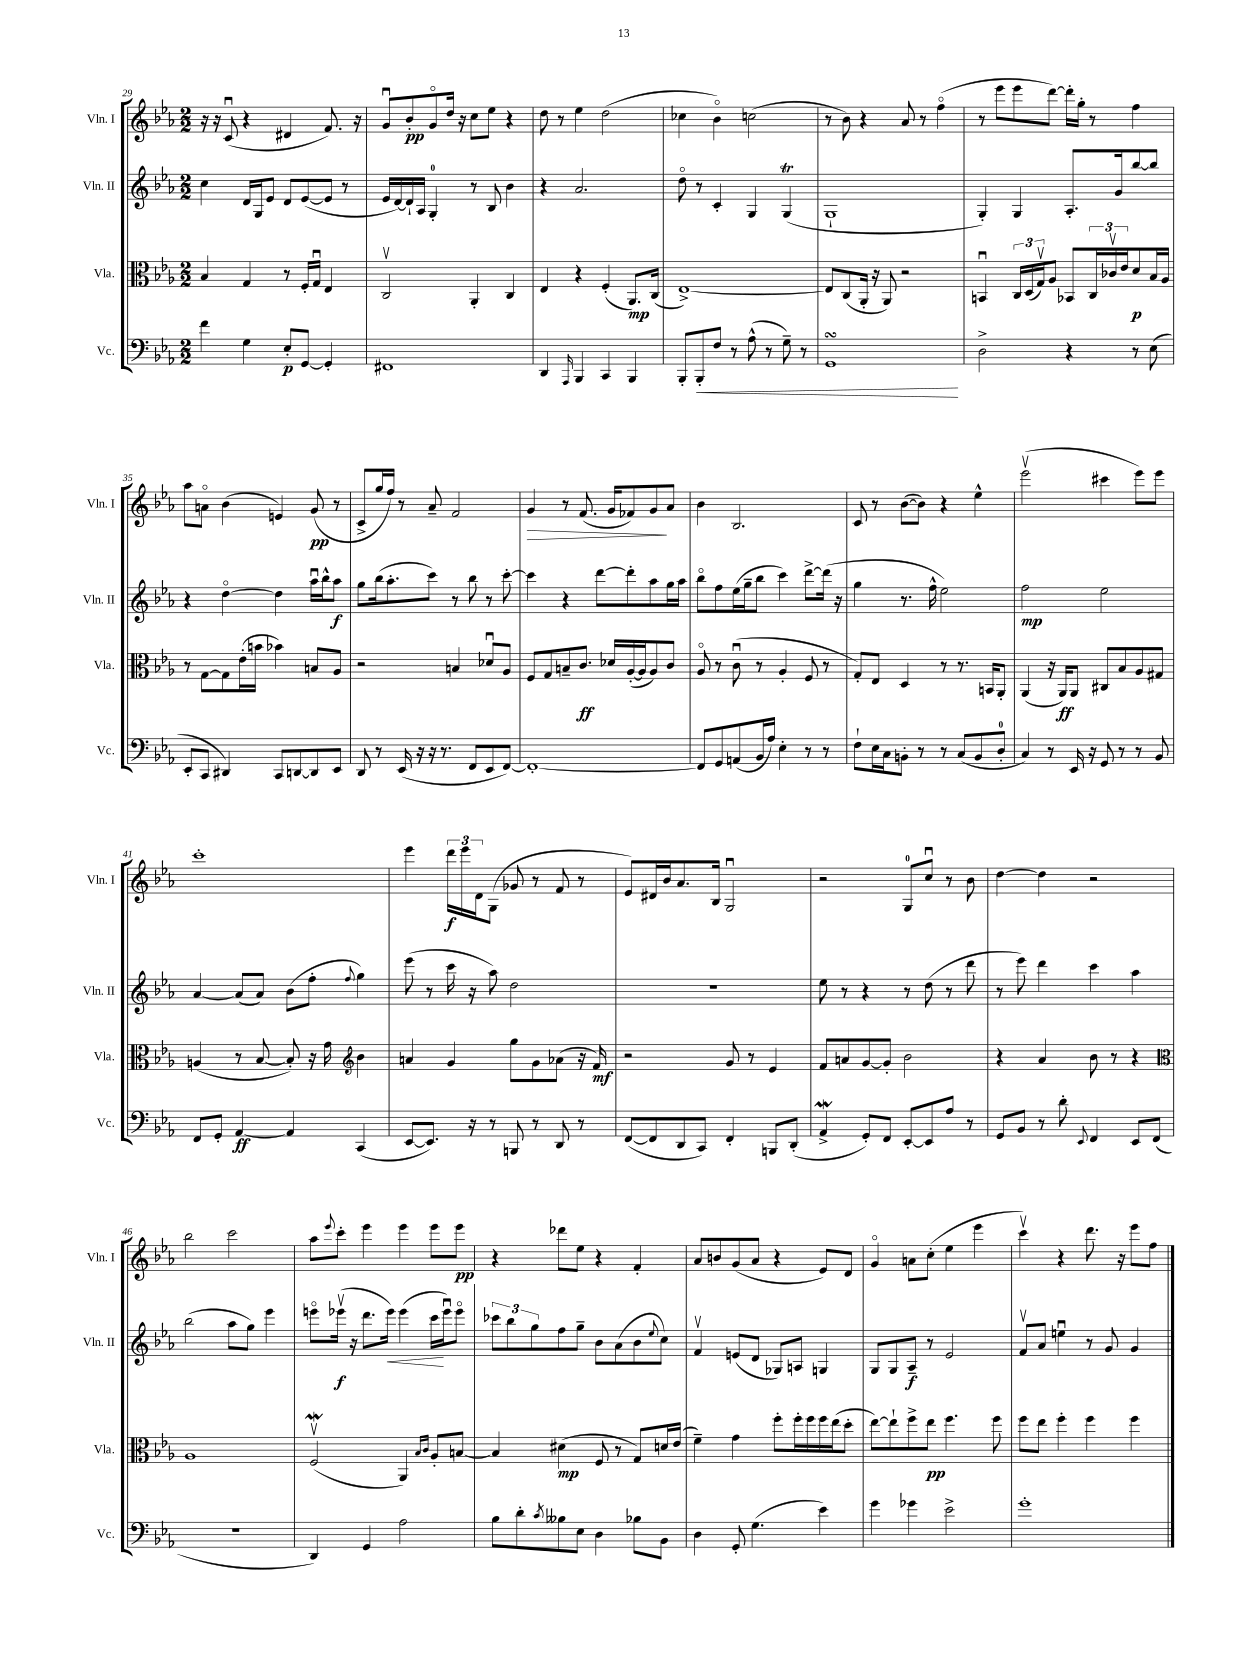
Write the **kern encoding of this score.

**kern	**dynam	**kern	**dynam	**kern	**dynam	**kern	**dynam
*part4	*part4	*part3	*part3	*part2	*part2	*part1	*part1
*staff4	*staff4	*staff3	*staff3	*staff2	*staff2	*staff1	*staff1
*I"Vc.	*	*I"Vla.	*	*I"Vln. II	*	*I"Vln. I	*
*I'Vc.	*	*I'Vla.	*	*I'Vln. II	*	*I'Vln. I	*
*clefF4	*	*clefC3	*	*clefG2	*	*clefG2	*
*k[b-e-a-]	*	*k[b-e-a-]	*	*k[b-e-a-]	*	*k[b-e-a-]	*
*M2/2	*	*M2/2	*	*M2/2	*	*M2/2	*
=29	=29	=29	=29	=29	=29	=29	=29
4f\	.	4B-/	.	4cc\	.	16r	.
.	.	.	.	.	.	16r	.
.	.	.	.	.	.	(8cu/	.
4G\	.	4G/	.	16d/LL	.	4r	.
.	.	.	.	16G/J	.	.	.
.	.	.	.	8e-/J	.	.	.
8E-'/L	p	8r	.	8d/L	.	4d#X/	.
[8GG/J	.	16F'/LL	.	([8e-/	.	.	.
.	.	16Gu/JJ	.	.	.	.	.
4GG'/]	.	4E-/	.	8e-/J]	.	8.f/)	.
.	.	.	.	8r	.	.	.
.	.	.	.	.	.	16r	.
=30	=30	=30	=30	=30	=30	=30	=30
1FF#X	.	2Cv/	.	16e-/LL	.	8gu/L	.
.	.	.	.	[16d/)	.	.	.
.	.	.	.	16d`/]	.	8b-'/	pp
.	.	.	.	16A-/JJ	.	.	.
.	.	.	.	4G'/	.	8g/	.
.	.	.	.	.	.	16dd/Jk	.
.	.	.	.	.	.	16r	.
.	.	4AA-'/	.	8r	.	8cc\L	.
.	.	.	.	8B-/	.	8ee-\J	.
.	.	4C/	.	4b-\	.	4r	.
=31	=31	=31	=31	=31	=31	=31	=31
4DD/	.	4E-/	.	4r	.	8dd\	.
.	.	.	.	.	.	8r	.
16qqAAA-/	.	.	.	.	.	.	.
4BBB-/	.	4r	.	2.a-/	.	4ee-\	.
4CC/	.	(4F'/	.	.	.	(2dd\	.
4BBB-/	.	8.AA-/L)	mp	.	.	.	.
.	.	(16C/Jk	.	.	.	.	.
=32	=32	=32	=32	=32	=32	=32	=32
8BBB-'/L	.	[1E-^)	.	8dd\	.	4cc-X\	.
!	!LO:HP:b	!	!	!	!	!	!
8BBB-'/	<	.	.	8r	.	.	.
8F/J	.	.	.	4c'/	.	4b-\)	.
8r	.	.	.	.	.	.	.
(8A-^^\	.	.	.	4G/	.	(2ccn\	.
8r	.	.	.	.	.	.	.
8G~\)	.	.	.	(4Gt/	.	.	.
8r	.	.	.	.	.	.	.
=33	=33	=33	=33	=33	=33	=33	=33
1GGsSsS	.	8E-/L]	.	1G`	.	8r	.
.	.	(8C/	.	.	.	8b-\)	.
.	.	16AA-'/Jk	.	.	.	4r	.
.	.	16r	.	.	.	.	.
.	.	8AA-/)	.	.	.	.	.
.	.	2r	.	.	.	8a-/	.
.	.	.	.	.	.	8r	.
.	.	.	.	.	.	(4ff\	.
.	[	.	.	.	.	.	.
=34	=34	=34	=34	=34	=34	=34	=34
2D^\	.	4BBnu/	.	4G'/)	.	8r	.
.	.	.	.	.	.	8eee-\L	.
.	.	24C/LL	.	4G/	.	8eee-\	.
.	.	(24D/	.	.	.	.	.
.	.	24Gv/J)	.	.	.	.	.
.	.	8A-/J	.	.	.	[8ddd\J)	.
4r	.	8BB-X/L	.	8.A-'/L	.	16ddd'\LL]	.
.	.	.	.	.	.	16gg'\JJ	.
.	.	24C/L	.	.	.	8r	.
.	.	24c-Xv/	.	.	.	.	.
.	.	.	.	16g/k	.	.	.
.	.	24e-/J	.	.	.	.	.
8r	.	8d/	p	[8bb-/	.	4ff\	.
(8E-\	.	16B-/L	.	8bb-/J]	.	.	.
.	.	16A-/JJ	.	.	.	.	.
!!LO:LB:g=z
=35	=35	=35	=35	=35	=35	=35	=35
8EE-'/L	.	8r	.	4r	.	8aa-\L	.
8CC/J	.	[8G\L	.	.	.	8an\J	.
4DD#X/)	.	8G\]	.	[4dd\	.	(4b-\	.
.	.	(16e-'\L	.	.	.	.	.
.	.	16bn\JJ	.	.	.	.	.
8CC/L	.	4b-X\)	.	4dd\]	.	4en/)	.
[8DDn/	.	.	.	.	.	.	.
8DD/]	.	8Bn/L	.	16aa-u\LL	.	(8g/	pp
.	.	.	.	16bb-^^\J	.	.	.
8EE-/J	.	8A-/J	.	8aa-\J	f	8r	.
=36	=36	=36	=36	=36	=36	=36	=36
8DD/	.	2r	.	8gg\L	.	8c^/L	.
8r	.	.	.	(16bb-\k	.	16gg/L	.
.	.	.	.	8.aa-'\	.	16ff/JJ)	.
(16EE-/	.	.	.	.	.	8r	.
16r	.	.	.	.	.	.	.
16r	.	.	.	8ccc\J)	.	8a-~/	.
8.r	.	.	.	.	.	.	.
.	.	4Bn/	.	8r	.	2f/	.
8FF/L	.	.	.	8bb-\	.	.	.
8EE-/	.	8d-Xu/L	.	8r	.	.	.
[8FF/J)	.	8A-/J	.	[8ccc'\	.	.	.
=37	=37	=37	=37	=37	=37	=37	=37
!	!	!	!	!	!	!	!LO:HP:b
1FF'_	.	8F/L	.	4ccc\]	.	4g/	>
.	.	8G/	.	.	.	.	.
.	.	8Bn~/	.	4r	.	8r	.
.	.	8.c/J	ff	.	.	(8.f/	.
.	.	.	.	[8ddd\L	.	.	.
.	.	16d-X/LL	.	.	.	16g/KL	.
.	.	([16A-'/	.	8ddd'\]	.	8f-X/)	.
.	.	16A-/J]	.	.	.	.	.
.	.	8A-/)	.	8aa-\	.	8g/	.
.	.	8c/J	.	16gg\L	.	8a-/J	]
.	.	.	.	16aa-\JJ	.	.	.
=38	=38	=38	=38	=38	=38	=38	=38
8FF/L]	.	8A-/	.	8bb-\L	.	4b-\	.
8GG/	.	8r	.	8ff\	.	.	.
(8AAn/	.	(8cu\	.	(16ee-\L	.	2.B-/	.
.	.	.	.	16gg~\J	.	.	.
16BB-/L	.	8r	.	8bb-\J	.	.	.
16A-/JJ)	.	.	.	.	.	.	.
4E-'\	.	4A-'/	.	4ccc\)	.	.	.
8r	.	8F/	.	[8ddd^\L	.	.	.
8r	.	8r	.	(16ddd\Jk]	.	.	.
.	.	.	.	16r	.	.	.
=39	=39	=39	=39	=39	=39	=39	=39
8F`\L	.	8G'/L)	.	4gg\	.	8c/	.
16E-\L	.	8E-/J	.	.	.	8r	.
16C\J	.	.	.	.	.	.	.
8BBn'\J	.	4D/	.	8.r	.	([8b-\L	.
8r	.	.	.	.	.	8b-\J])	.
.	.	.	.	16ff^^\	.	.	.
8r	.	8r	.	2ee-\)	.	4r	.
(8C/L	.	8.r	.	.	.	.	.
8BB/	.	.	.	.	.	4ee-^^\	.
.	.	16BBn/KL	.	.	.	.	.
8D'/J	.	8AA-'/J	.	.	.	.	.
=40	=40	=40	=40	=40	=40	=40	=40
4C/)	.	(4AA-/	.	2ff\	mp	(2eee-v\	.
8r	.	16r	.	.	.	.	.
.	.	16AA-/KL)	ff	.	.	.	.
16EE-/	.	8AA-/J	.	.	.	.	.
16r	.	.	.	.	.	.	.
8GG/	.	8C#X/L	.	2ee-\	.	4ccc#X\	.
8r	.	8B-/	.	.	.	.	.
8r	.	8A-/	.	.	.	8eee-\L)	.
8BB-/	.	8G#X/J	.	.	.	8eee-\J	.
!!LO:LB:g=z
=41	=41	=41	=41	=41	=41	=41	=41
8FF/L	.	(4An/	.	[4a-/	.	1ccc'	.
8GG'/J	.	.	.	.	.	.	.
[4AA-/	ff	8r	.	(8a-/L]	.	.	.
.	.	[8B-/	.	8a-/J)	.	.	.
4AA-/]	.	8B-'/])	.	(8b-\L	.	.	.
.	.	16r	.	8ff'\J	.	.	.
.	.	16g\	.	.	.	.	.
*	*	*clefG2	*	*	*	*	*
.	.	.	.	8qqff/	.	.	.
(4CC/	.	4b-\	.	4gg\)	.	.	.
=42	=42	=42	=42	=42	=42	=42	=42
[8EE-/L	.	4an/	.	(8eee-\	.	4eee-\	.
8.EE-/J])	.	.	.	8r	.	.	.
.	.	4g/	.	16ccc\	.	24ddd\LL	f
.	.	.	.	.	.	24eee-\	.
16r	.	.	.	16r	.	.	.
.	.	.	.	.	.	24d\J	.
8r	.	.	.	8aa-\)	.	(8G\J	.
8BBBn/	.	8gg\L	.	2dd\	.	8g-X/	.
8r	.	8g\	.	.	.	8r	.
8DD/	.	(8a-X\J	.	.	.	8f/	.
8r	.	16r	.	.	.	8r	.
.	.	16f/)	mf	.	.	.	.
=43	=43	=43	=43	=43	=43	=43	=43
([8FF/L	.	2r	.	1r	.	8e-/L)	.
8FF/]	.	.	.	.	.	16d#X/L	.
.	.	.	.	.	.	16b-/J	.
8DD/	.	.	.	.	.	8.a-/	.
8CC/J)	.	.	.	.	.	.	.
.	.	.	.	.	.	16B-/Jk	.
4FF'/	.	8g/	.	.	.	2Gu/	.
.	.	8r	.	.	.	.	.
8BBBn/L	.	4e-/	.	.	.	.	.
(8DD'/J	.	.	.	.	.	.	.
=44	=44	=44	=44	=44	=44	=44	=44
4AA-w^/	.	8f/L	.	8ee-\	.	2r	.
.	.	8an/	.	8r	.	.	.
8GG'/L)	.	[8g/	.	4r	.	.	.
8FF/J	.	8g'/J]	.	.	.	.	.
[8EE-'/L	.	2b-\	.	8r	.	8G/L	.
8EE-/]	.	.	.	(8dd\	.	8ccu/J	.
8A-/J	.	.	.	8r	.	8r	.
8r	.	.	.	8ddd\	.	8b-\	.
=45	=45	=45	=45	=45	=45	=45	=45
8GG/L	.	4r	.	8r	.	[4dd\	.
8BB-/J	.	.	.	8eee-\)	.	.	.
8r	.	4a-/	.	4ddd\	.	4dd\]	.
8d'\	.	.	.	.	.	.	.
8qqEE-/	.	.	.	.	.	.	.
4FF/	.	8b-\	.	4ccc\	.	2r	.
.	.	8r	.	.	.	.	.
8EE-/L	.	4r	.	4aa-\	.	.	.
(8FF/J	.	.	.	.	.	.	.
!!LO:LB:g=z
=46	=46	=46	=46	=46	=46	=46	=46
*	*	*clefC3	*	*	*	*	*
1r	.	1A-	.	(2bb-\	.	2bb-\	.
.	.	.	.	8aa-\L	.	2ccc\	.
.	.	.	.	8gg\J)	.	.	.
.	.	.	.	4eee-\	.	.	.
=47	=47	=47	=47	=47	=47	=47	=47
4DD/)	.	(2FWv/	.	8eeen\L	.	8aa-\L	.
.	.	.	.	.	.	8qqeee-/	.
.	.	.	.	(16eee-Xv\Jk	f	8ccc'\J	.
.	.	.	.	16r	.	.	.
4GG/	.	.	.	8.ddd\L	.	4eee-\	.
!	!	!	!	!	!LO:HP:b	!	!
.	.	.	.	16eee-\Jk)	<	.	.
2A-\	.	4AA-/)	.	(4eee-\	.	4eee-\	.
.	.	16qqB-/LL	.	.	.	.	.
.	.	16qqc/JJ	.	.	.	.	.
.	.	8A-'/L	.	16ccc\LL	.	8eee-\L	.
.	.	.	.	16eee-u\J)	[	.	.
.	.	[8Bn/J	.	8eee-\J	.	8eee-\J	pp
=48	=48	=48	=48	=48	=48	=48	=48
8B-\L	.	4B/]	.	12ccc-X\L	.	4r	.
.	.	.	.	12bb-\	.	.	.
8d'\	.	.	.	.	.	.	.
.	.	.	.	12gg\	.	.	.
8qc/	.	.	.	.	.	.	.
8B--X\	.	(4d#X\	mp	8ff\	.	8ddd-X\L	.
8E-\J	.	.	.	8gg~\J	.	8ee-\J	.
4D\	.	8F/	.	8b-\L	.	4r	.
.	.	8r	.	(8a-\	.	.	.
8B-X\L	.	8G/L)	.	8b-\	.	4f'/	.
.	.	.	.	8qqee-/	.	.	.
8BB-\J	.	16dn/L	.	8cc\J)	.	.	.
.	.	(16e-/JJ	.	.	.	.	.
=49	=49	=49	=49	=49	=49	=49	=49
4D\	.	4f~\)	.	4fv/	.	8a-/L	.
.	.	.	.	.	.	8bn/	.
8GG'/	.	4g\	.	(8en/L	.	(8g/	.
(4.G\	.	.	.	8d/J	.	8a-/J	.
.	.	8ff'\L	.	8G-X/L)	.	4r	.
.	.	16ff'\L	.	8An/J	.	.	.
.	.	16ff\	.	.	.	.	.
4e-\)	.	16ff\	.	4Gn/	.	8e-/L)	.
.	.	(16ee-\J	.	.	.	.	.
.	.	8dd'\J	.	.	.	8d/J	.
=50	=50	=50	=50	=50	=50	=50	=50
4g\	.	[8ee-\L)	.	8G/L	.	4g/	.
.	.	8ee-`\]	.	8G/	.	.	.
4g-X\	.	8ff^\	.	8A-~/J	f	8an\L	.
.	.	8ee-\J	pp	8r	.	(8cc'\J	.
2e-^\	.	4.ff\	.	2e-/	.	4ee-\	.
.	.	.	.	.	.	4eee-\	.
.	.	8ff\	.	.	.	.	.
=51	=51	=51	=51	=51	=51	=51	=51
1g'	.	8ff\L	.	8fv/L	.	4cccv\)	.
.	.	8ee-\J	.	8a-/J	.	.	.
.	.	4ff'\	.	4eenu\	.	4r	.
.	.	4ff\	.	8r	.	8.ddd\	.
.	.	.	.	8g/	.	.	.
.	.	.	.	.	.	16r	.
.	.	4ff\	.	4g/	.	8eee-\L	.
.	.	.	.	.	.	8ff\J	.
==	==	==	==	==	==	==	==
*-	*-	*-	*-	*-	*-	*-	*-
